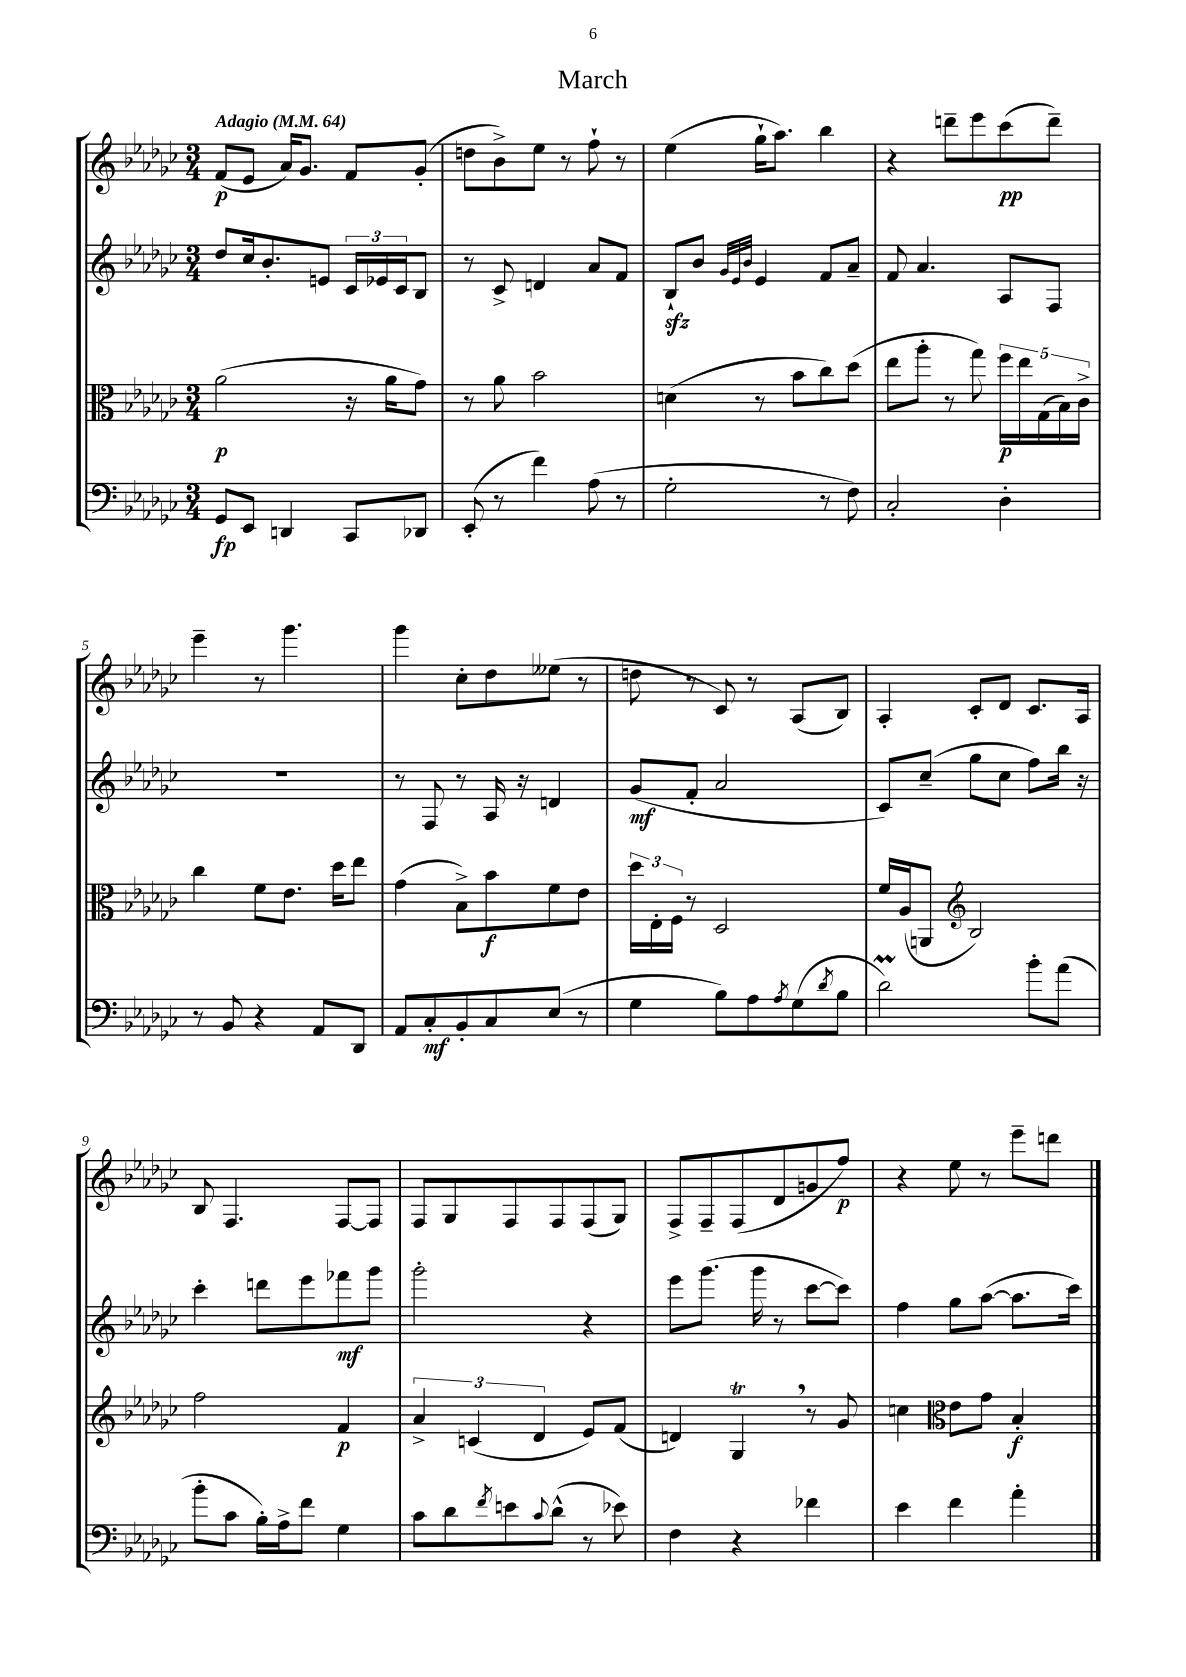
\header { title = "March" }
<<
\new StaffGroup <<
\new Staff = "s0" {
    \clef treble \key ges \major \numericTimeSignature \time 3/4 \tempo "Adagio" 4 = 64
    f'8\p( ees'8 aes'16) ges'8. f'8 ges'8-.( |
    d''8 bes'8->) ees''8 r8 f''8-! r8 |
    ees''4( ges''16-! aes''8.) bes''4 |
    r4 d'''8-- ees'''8 ces'''8\pp( d'''8--) |
    ees'''4-- r8 ges'''4. |
    ges'''4 ces''8-. des''8 eeses''8( r8 |
    d''8 r8 ces'8) r8 aes8( bes8) |
    aes4-. ces'8-. des'8 ces'8. aes16 |
    bes8 f4. f8~ f8 |
    f8 ges8 f8 f8 f8( ges8) |
    f8-> f8-- f8( des'8 g'8 f''8\p) |
    r4 ees''8 r8 ees'''8-- d'''8 \bar "|." |
}
\new Staff = "s1" {
    \clef treble \key ges \major \numericTimeSignature \time 3/4
    des''8 ces''16 bes'8.-. e'8 \tuplet 3/2 { ces'16 ees'16 ces'16 } bes8 |
    r8 ces'8-> d'4 aes'8 f'8 |
    bes8-!\sfz bes'8 \grace { ges'32 ees'32 bes'32 } ees'4 f'8 aes'8-- |
    f'8 aes'4. aes8 f8 |
    R2. |
    r8 f8 r8 aes16 r16 d'4 |
    ges'8\mf( f'8-. aes'2 |
    ces'8) ces''8--( ges''8 ces''8 f''8) bes''16 r16 |
    ces'''4-. d'''8 ees'''8 fes'''8\mf ges'''8 |
    ges'''2-. r4 |
    ees'''8 ges'''8.( ges'''16 r8 ces'''8~ ces'''8) |
    f''4 ges''8 aes''8~( aes''8. ces'''16) \bar "|." |
}
\new Staff = "s2" {
    \clef alto \key ges \major \numericTimeSignature \time 3/4
    aes'2\p( r16 aes'16 ges'8) |
    r8 aes'8 bes'2 |
    d'4( r8 bes'8 ces''8) des''8( |
    ees''8 aes''8-. r8 ges''8) \tuplet 5/4 { f''16\p ees''16 ges16( bes16) ces'16-> } |
    ces''4 f'8 ees'8. des''16 ees''8 |
    ges'4( bes8->) bes'8\f f'8 ees'8 |
    \tuplet 3/2 { des''16 ees16-. f16 } r8 des2 |
    f'16 aes16( a,8 \clef treble bes2) |
    f''2 f'4\p |
    \tuplet 3/2 { aes'4-> c'4( des'4 } ees'8) f'8( |
    d'4) ges4\trill \breathe r8 ges'8 |
    c''4 \clef alto ees'8 ges'8 bes4-.\f \bar "|." |
}
\new Staff = "s3" {
    \clef bass \key ges \major \numericTimeSignature \time 3/4
    ges,8\fp ees,8 d,4 ces,8 des,8 |
    ees,8-.( r8 f'4) aes8( r8 |
    ges2-. r8 f8) |
    ces2-. des4-. |
    r8 bes,8 r4 aes,8 des,8 |
    aes,8 ces8-.\mf bes,8-. ces8 ees8( r8 |
    ges4 bes8) aes8 \acciaccatura { aes8 } ges8( \acciaccatura { des'8 } bes8 |
    des'2\prall) bes'8-. aes'8( |
    bes'8-. ces'8 bes16-.) aes16-> f'8 ges4 |
    ces'8 des'8 \acciaccatura { f'8 } e'8 \appoggiatura { ces'8 } des'8-^( r8 ees'8) |
    f4 r4 fes'4 |
    ees'4 f'4 aes'4-. \bar "|." |
}
>>
>>
